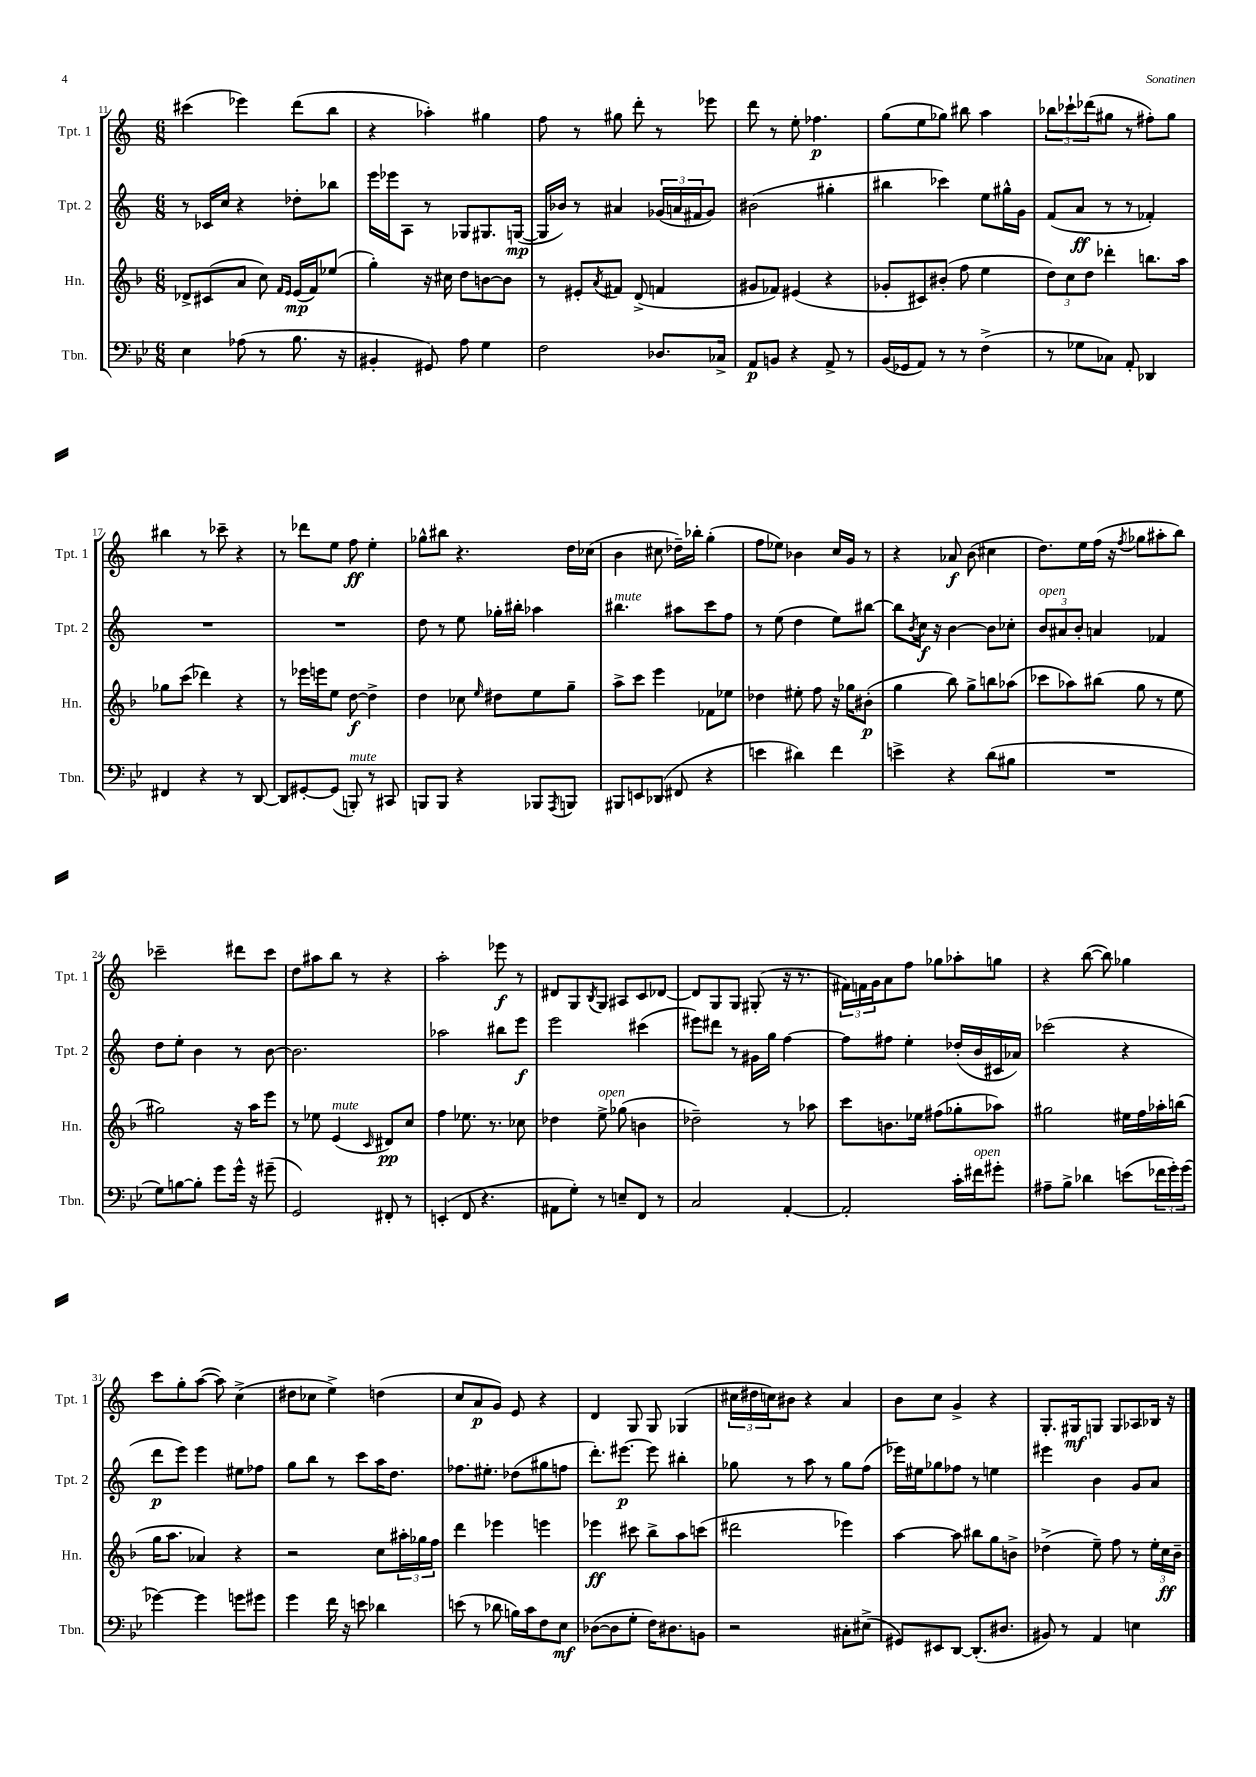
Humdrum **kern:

**kern	**dynam	**kern	**dynam	**kern	**dynam	**kern	**dynam
*part4	*part4	*part3	*part3	*part2	*part2	*part1	*part1
*staff4	*staff4	*staff3	*staff3	*staff2	*staff2	*staff1	*staff1
*I"Tbn.	*	*I"Hn.	*	*I"Tpt. 2	*	*I"Tpt. 1	*
*I'Tbn.	*	*I'Hn.	*	*I'Tpt. 2	*	*I'Tpt. 1	*
*clefF4	*	*clefG2	*	*clefG2	*	*clefG2	*
*k[b-e-]	*	*k[b-]	*	*k[]	*	*k[]	*
*M6/8	*	*M6/8	*	*M6/8	*	*M6/8	*
=11	=11	=11	=11	=11	=11	=11	=11
4E-\	.	8d-X^/L	.	8r	.	(4ccc#X\	.
.	.	(8c#X/	.	16c-X/LL	.	.	.
.	.	.	.	16cc/JJ	.	.	.
(8A-X\	.	8a/J	.	4r	.	4eee-X\)	.
8r	.	8cc\)	.	.	.	.	.
.	.	16qqf/LL	.	.	.	.	.
.	.	16qqe/JJ	.	.	.	.	.
8.B-\	.	(16e/LL	mp	8dd-X'\L	.	(8ddd\L	.
.	.	16f/J)	.	.	.	.	.
.	.	(8ee-X/J	.	8bb-X\J	.	8bb\J	.
16r	.	.	.	.	.	.	.
=12	=12	=12	=12	=12	=12	=12	=12
4BB#X'/	.	4gg'\)	.	16eee\LL	.	4r	.
.	.	.	.	16eee-X\J	.	.	.
.	.	.	.	8A\J	.	.	.
8GG#X/)	.	16r	.	8r	.	4aa-X'\)	.
.	.	16cc#X\	.	.	.	.	.
8A\	.	8dd\L	.	8G-X/L	.	.	.
4G\	.	[8bn\	.	8.G#X/	.	4gg#X\	.
.	.	8b\J]	.	.	.	.	.
.	.	.	.	([16Gn/Jk	mp	.	.
=13	=13	=13	=13	=13	=13	=13	=13
2F\	.	8r	.	16G/LL]	.	8ff\	.
.	.	.	.	16b-X/JJ)	.	.	.
.	.	8e#X'/L	.	8r	.	8r	.
.	.	8qa/	.	.	.	.	.
.	.	8f#X/J	.	4a#X/	.	8gg#X\	.
.	.	(8d^/	.	.	.	8ddd'\	.
8.D-X/L	.	4fn/	.	(24g-X/LL	.	8r	.
.	.	.	.	24an/	.	.	.
.	.	.	.	24f#X/J	.	.	.
.	.	.	.	8g-/J)	.	8eee-X\	.
16C-X^/Jk	.	.	.	.	.	.	.
=14	=14	=14	=14	=14	=14	=14	=14
8AA/L	p	8g#X/L	.	(2b#X\	.	8ddd\	.
8BBn/J	.	8f-X/J)	.	.	.	8r	.
4r	.	(4e#X/	.	.	.	8ee'\	.
.	.	.	.	.	.	4.ff-X\	p
8AA^/	.	4r	.	4gg#X'\	.	.	.
8r	.	.	.	.	.	.	.
=15	=15	=15	=15	=15	=15	=15	=15
(16BB-/LL	.	8g-X'/L	.	4bb#X\	.	(8gg\L	.
16GG-X/J	.	.	.	.	.	.	.
8AA/J)	.	8c#X/)	.	.	.	8ee\	.
8r	.	(8b#X'/J	.	4ccc-X\)	.	8gg-X\J)	.
8r	.	8ff\	.	.	.	8bb#X\	.
(4F^\	.	4ee\	.	8ee\L	.	4aa\	.
.	.	.	.	16gg#X^^\L	.	.	.
.	.	.	.	16g\JJ	.	.	.
=16	=16	=16	=16	=16	=16	=16	=16
8r	.	12dd\L)	.	(8f/L	.	12bb-X\L	.
.	.	12cc\	.	.	.	12ccc-X`\	.
8G-X\L	.	.	.	8a/J	ff	.	.
.	.	12dd\J	.	.	.	(12ddd-X\	.
8C-X\J)	.	4ddd-X'\	.	8r	.	8gg#X\J	.
8AA'/	.	.	.	8r	.	8r	.
4DD-X/	.	8.bbn\L	.	4f-X'/)	.	8ff#X'\L)	.
.	.	.	.	.	.	8gg#\J	.
.	.	16aa\Jk	.	.	.	.	.
!!LO:LB:g=z
=17	=17	=17	=17	=17	=17	=17	=17
4FF#X/	.	8gg-X\L	.	2.r	.	4bb#X\	.
.	.	(8ccc\J	.	.	.	.	.
4r	.	4ddd-X\)	.	.	.	8r	.
.	.	.	.	.	.	8ccc-X~\	.
8r	.	4r	.	.	.	4r	.
[8DD/	.	.	.	.	.	.	.
=18	=18	=18	=18	=18	=18	=18	=18
8DD/L]	.	8r	.	2.r	.	8r	.
[8GG#X'/	.	16eee-X\LL	.	.	.	8ddd-X\L	.
.	.	16eeen\J	.	.	.	.	.
(8GG#/J]	.	8ee\J	.	.	.	8ee\J	.
!LO:TX:a:i:t=mute	!	!	!	!	!	!	!
8BBBn'/)	.	[8dd\	f	.	.	8ff\	ff
8r	.	4dd^\]	.	.	.	4ee'\	.
8CC#X/	.	.	.	.	.	.	.
=19	=19	=19	=19	=19	=19	=19	=19
8BBBn/L	.	4dd\	.	8dd\	.	8gg-X^^\L	.
8BBB/J	.	.	.	8r	.	8bb#X\J	.
4r	.	8cc-X\	.	8ee\	.	4.r	.
.	.	16qqee/	.	.	.	.	.
.	.	8dd#X\L	.	16gg-X'\LL	.	.	.
.	.	.	.	16bb#X'\JJ	.	.	.
8BBB-X/L	.	8ee\	.	4aa-X\	.	.	.
8qAAA/	.	.	.	.	.	.	.
8BBBn/J	.	8gg~\J	.	.	.	16dd\LL	.
.	.	.	.	.	.	(16cc-X\JJ	.
=20	=20	=20	=20	=20	=20	=20	=20
!	!	!	!	!LO:TX:a:i:t=mute	!	!	!
8BBB#X/L	.	8aa^\L	.	4.bb#X\	.	4b\	.
8EEn/	.	8ccc\J	.	.	.	.	.
(8DD-X/J	.	4eee\	.	.	.	8cc#X\	.
8FF#X/	.	.	.	8aa#X\L	.	16dd-X~\LL)	.
.	.	.	.	.	.	16bb-X'\JJ	.
4r	.	8f-X\L	.	8ccc\	.	(4gg'\	.
.	.	8ee-X\J	.	8ff\J	.	.	.
=21	=21	=21	=21	=21	=21	=21	=21
4en\	.	4dd-X\	.	8r	.	8ff\L	.
.	.	.	.	(8ee\	.	8ee-X\J)	.
4d#X\)	.	8ee#X'\	.	4dd\	.	4b-X\	.
.	.	8ff\	.	.	.	.	.
4f\	.	16r	.	8ee\L)	.	16cc/LL	.
.	.	16gg-X\KL	.	.	.	16g/JJ	.
.	.	(8b#X'\J	p	[8bb#X\J	.	8r	.
=22	=22	=22	=22	=22	=22	=22	=22
4en^\	.	4gg\	.	8bb#\L]	.	4r	.
.	.	.	.	8qb/	.	.	.
.	.	.	.	16cc\Jk	f	.	.
.	.	.	.	16r	.	.	.
4r	.	8bb-\)	.	[4b\	.	8a-X/	f
.	.	8gg^\L	.	.	.	(8b\	.
(8d\L	.	8bbn\	.	8b\L]	.	4cc#X\	.
8B#X\J	.	(8aa-X\J	.	8cc-X'\J	.	.	.
=23	=23	=23	=23	=23	=23	=23	=23
!	!	!	!	!LO:TX:a:i:t=open	!	!	!
2.r	.	8ccc-X\L	.	12b/L	.	8.dd\L)	.
.	.	.	.	12a#X/	.	.	.
.	.	8aa-X\)	.	.	.	.	.
.	.	.	.	12b'/J	.	.	.
.	.	.	.	.	.	16ee\L	.
.	.	(8bb#X\J	.	4an/	.	(16ff\JJ	.
.	.	.	.	.	.	16r	.
.	.	.	.	.	.	8qff/	.
.	.	8gg\	.	.	.	8gg-X\L	.
.	.	8r	.	4f-X/	.	8aa#X'\	.
.	.	8ee\	.	.	.	8bb\J)	.
!!LO:LB:g=z
=24	=24	=24	=24	=24	=24	=24	=24
8G\L)	.	2gg#X\)	.	8dd\L	.	2ccc-X~\	.
[8Bn\	.	.	.	8ee'\J	.	.	.
8B'\J]	.	.	.	4b\	.	.	.
8g\L	.	.	.	.	.	.	.
16g^^\Jk	.	16r	.	8r	.	8ddd#X\L	.
16r	.	16aa\KL	.	.	.	.	.
(8g#X~\	.	8eee\J	.	[8b\	.	8ccc-\J	.
=25	=25	=25	=25	=25	=25	=25	=25
2GG/)	.	8r	.	2.b\]	.	8dd\L	.
.	.	8ee-X\	.	.	.	8aa#X\	.
!	!	!LO:TX:a:i:t=mute	!	!	!	!	!
.	.	(4e/	.	.	.	8bb\J	.
.	.	.	.	.	.	8r	.
.	.	16qqc/	.	.	.	.	.
8FF#X'/	.	8d#X/L)	pp	.	.	4r	.
8r	.	8cc/J	.	.	.	.	.
=26	=26	=26	=26	=26	=26	=26	=26
(4EEn'/	.	4ff\	.	2aa-X\	.	2aa'\	.
8FF/	.	8.ee-X\	.	.	.	.	.
4.r	.	.	.	.	.	.	.
.	.	8.r	.	.	.	.	.
.	.	.	.	8bb#X\L	.	8eee-X\	f
.	.	8cc-X\	.	8eee\J	f	8r	.
=27	=27	=27	=27	=27	=27	=27	=27
8AA#X\L	.	4dd-X\	.	2eee\	.	8d#X/L	.
8G'\J)	.	.	.	.	.	8G/	.
.	.	.	.	.	.	8qB/	.
!	!	!LO:TX:a:i:t=open	!	!	!	!	!
8r	.	8ee^\	.	.	.	8G/J	.
8En~/L	.	(8gg-X\	.	.	.	8A#X/L	.
8FF/J	.	4bn\	.	(4ccc#X\	.	8c/	.
8r	.	.	.	.	.	[8d-X/J	.
=28	=28	=28	=28	=28	=28	=28	=28
2C/	.	2dd-X~\)	.	8eee#X\L)	.	8d-/L]	.
.	.	.	.	8ddd#X\J	.	8G/	.
.	.	.	.	8r	.	8G/J	.
.	.	.	.	16g#X\LL	.	(8G#X'/	.
.	.	.	.	16gg\JJ	.	.	.
[4AA'/	.	8r	.	[4ff\	.	16r	.
.	.	.	.	.	.	8.r	.
.	.	8aa-X\	.	.	.	.	.
=29	=29	=29	=29	=29	=29	=29	=29
2AA'/]	.	8ccc\L	.	8ff\L]	.	24f#X\LL)	.
.	.	.	.	.	.	24fn\	.
.	.	.	.	.	.	24g\J	.
.	.	8.bn\	.	8ff#X\J	.	8a\	.
.	.	.	.	4ee'\	.	8ff\J	.
.	.	16ee-X\Jk	.	.	.	.	.
.	.	(8ff#X\L	.	.	.	8gg-X\L	.
16c'\LL	.	8gg-X'\	.	(16dd-X'/LL	.	8aa-X'\	.
!LO:TX:a:i:t=open	!	!	!	!	!	!	!
16f#X\J	.	.	.	16b/	.	.	.
8g#X'\J	.	8aa-X\J)	.	16c#X/	.	8ggn\J	.
.	.	.	.	16a-X/JJ)	.	.	.
=30	=30	=30	=30	=30	=30	=30	=30
8A#X~\L	.	2gg#X\	.	(2ccc-X\	.	4r	.
8B-^\J	.	.	.	.	.	.	.
4d-X\	.	.	.	.	.	([8bb\	.
.	.	.	.	.	.	8bb\])	.
(8en\L	.	16ee#X\LL	.	4r	.	4gg-X\	.
.	.	16ff\	.	.	.	.	.
24f-X\L	.	16aa-X'\	.	.	.	.	.
24g'\)	.	.	.	.	.	.	.
.	.	(16bbn\JJ	.	.	.	.	.
(24g\JJ	.	.	.	.	.	.	.
!!LO:LB:g=z
=31	=31	=31	=31	=31	=31	=31	=31
[4g-X\)	.	16gg\KL	.	8ddd\L	p	8ccc\L	.
.	.	8.aa\J	.	.	.	.	.
.	.	.	.	8eee\J)	.	8gg'\	.
4g-\]	.	4a-X/)	.	4eee\	.	([8aa\J	.
.	.	.	.	.	.	8aa\])	.
8gn\L	.	4r	.	8ee#X\L	.	(4cc^\	.
8g#X\J	.	.	.	8ff-X\J	.	.	.
=32	=32	=32	=32	=32	=32	=32	=32
4g\	.	2r	.	8gg\L	.	8dd#X\L	.
.	.	.	.	8bb\J	.	8cc-X\J	.
16f\	.	.	.	8r	.	4ee^\)	.
16r	.	.	.	.	.	.	.
8en\	.	.	.	8ccc\L	.	.	.
4d-X\	.	8cc\L	.	16aa\K	.	(4ddn\	.
.	.	.	.	8.dd\J	.	.	.
.	.	24aa#X'\L	.	.	.	.	.
.	.	24gg-X\	.	.	.	.	.
.	.	24ff\JJ	.	.	.	.	.
=33	=33	=33	=33	=33	=33	=33	=33
(8en\	.	4ddd\	.	8.ff-X\L	.	8cc/L	.
8r	.	.	.	.	.	8a/	p
.	.	.	.	8.ee#X'\J	.	.	.
8d-X\	.	4eee-X\	.	.	.	8g/J)	.
16Bn\LL)	.	.	.	(8dd-X\L	.	8e/	.
16c\J	.	.	.	.	.	.	.
8F\	.	4eeen\	.	8gg#X\	.	4r	.
8E-\J	mf	.	.	8ffn\J	.	.	.
=34	=34	=34	=34	=34	=34	=34	=34
([8D-X\L	.	4eee-X\	ff	8.ddd'\L)	.	4d/	.
8D-\]	.	.	.	.	.	.	.
.	.	.	.	[8.eee#X\J	p	.	.
8G'\J	.	8ccc#X\	.	.	.	8G/	.
16F\KL)	.	8bb-^\L	.	8eee#\]	.	8G/	.
8.D#X\	.	.	.	.	.	.	.
.	.	8aa\	.	4bb#X'\	.	(4G-X/	.
8BBn\J	.	(8cccn\J	.	.	.	.	.
=35	=35	=35	=35	=35	=35	=35	=35
2r	.	2ddd#X\	.	8gg-X\	.	24cc#X\LL	.
.	.	.	.	.	.	24dd#X\	.
.	.	.	.	.	.	24ccn\J)	.
.	.	.	.	8r	.	8b#X\J	.
.	.	.	.	8aa\	.	4r	.
.	.	.	.	8r	.	.	.
8C#X'\L	.	4eee-X\)	.	8gg-\L	.	4a/	.
(8E#X^\J	.	.	.	(8ff\J	.	.	.
=36	=36	=36	=36	=36	=36	=36	=36
8GG#X/L)	.	[4aa\	.	16eee-X\LL)	.	8b\L	.
.	.	.	.	16ee#X\J	.	.	.
8EE#X/	.	.	.	8gg-X\	.	8cc\J	.
[8DD/J	.	8aa\]	.	8ff-X\J	.	4g^/	.
(8.DD'/L]	.	8bb#X\L	.	8r	.	.	.
.	.	8gg\	.	4een\	.	4r	.
8.D#X/J	.	.	.	.	.	.	.
.	.	8bn^\J	.	.	.	.	.
=37	=37	=37	=37	=37	=37	=37	=37
8BB#X/)	.	(4dd-X^\	.	4eee#X\	.	8.G'/L	.
8r	.	.	.	.	.	.	.
.	.	.	.	.	.	16G#X/k	mf
4AA/	.	8ee~\)	.	4b\	.	8Gn/J	.
.	.	8ff\	.	.	.	8G/L	.
4En\	.	8r	.	8g/L	.	8A-X/	.
.	.	24ee'\LL	.	8a/J	.	16B-X/Jk	.
.	.	24cc\	ff	.	.	.	.
.	.	.	.	.	.	16r	.
.	.	24b-~\JJ	.	.	.	.	.
==	==	==	==	==	==	==	==
*-	*-	*-	*-	*-	*-	*-	*-
